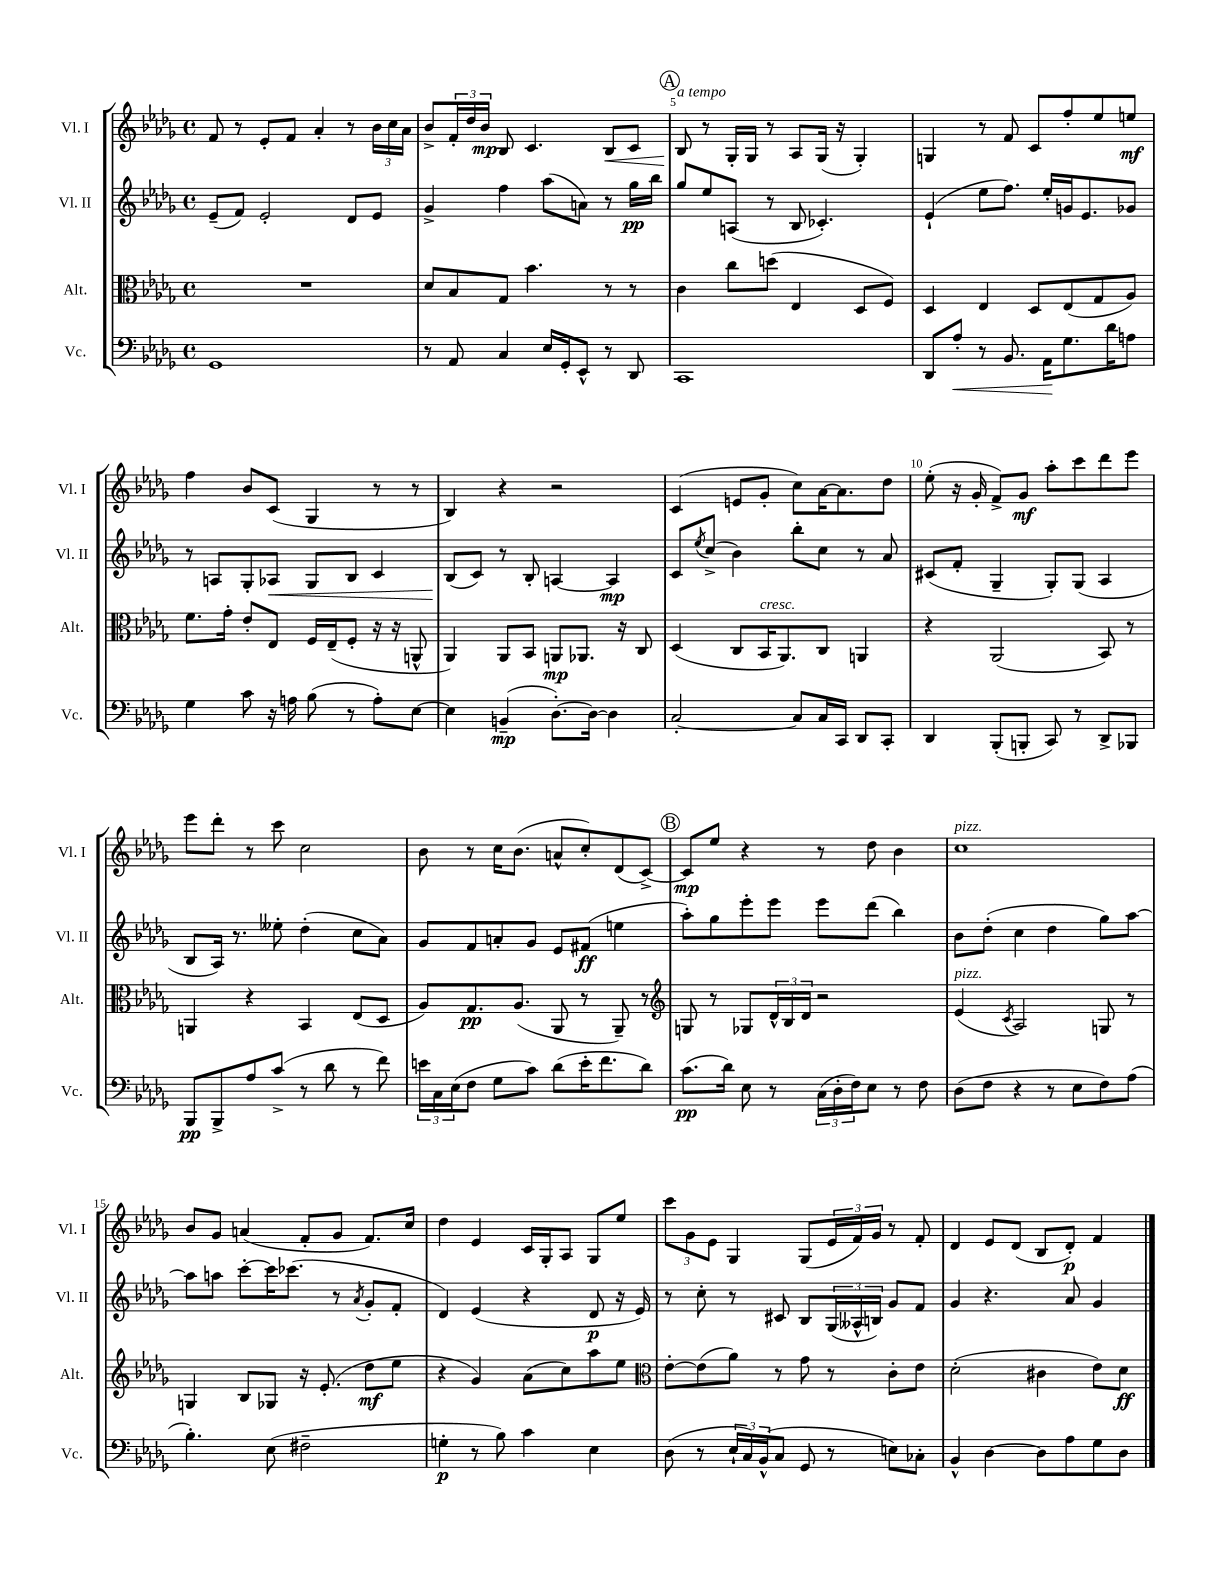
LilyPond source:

<<
\new StaffGroup <<
\new Staff = "s0" \with { instrumentName = "Vl. I" shortInstrumentName = "Vl. I" } {
    \clef treble \key des \major \defaultTimeSignature \time 4/4
    f'8 r8 ees'8-. f'8 aes'4-. r8 \tuplet 3/2 { bes'16 c''16 aes'16 } |
    bes'8-> \tuplet 3/2 { f'16-. des''16 bes'16\mp } bes8 c'4. bes8\< c'8 |
    \mark \markup { \circle "A" } bes8\!^\markup { \italic "a tempo" } r8 ges16-. ges16 r8 aes8 ges16( r16 ges4-.) |
    g4 r8 f'8 c'8 f''8-. ees''8 e''8\mf |
    f''4 bes'8 c'8( ges4 r8 r8 |
    bes4) r4 r2 |
    c'4( e'8 ges'8-. c''8) aes'16~ aes'8. des''8 |
    ees''8-.( r16 ges'16-. f'8->) ges'8\mf aes''8-. c'''8 des'''8 ees'''8 |
    ees'''8 des'''8-. r8 c'''8 c''2 |
    bes'8 r8 c''16 bes'8.( a'8-^ c''8-.) des'8( c'8~->) |
    \mark \markup { \circle "B" } c'8\mp ees''8 r4 r8 des''8 bes'4 |
    c''1^\markup { \italic "pizz." } |
    bes'8 ges'8 a'4( f'8-. ges'8 f'8.) c''16 |
    des''4 ees'4 c'16 ges16-. aes8 ges8 ees''8 |
    \tuplet 3/2 { c'''8 ges'8 ees'8 } ges4 ges8( \tuplet 3/2 { ees'16 f'16) ges'16 } r8 f'8-. |
    des'4 ees'8 des'8( bes8 des'8-.\p) f'4 \bar "|." |
}
\new Staff = "s1" \with { instrumentName = "Vl. II" shortInstrumentName = "Vl. II" } {
    \clef treble \key des \major \defaultTimeSignature \time 4/4
    ees'8--( f'8) ees'2-. des'8 ees'8 |
    ges'4-> f''4 aes''8( a'8) r8 ges''16\pp bes''16 |
    \mark \markup { \circle "A" } ges''8 ees''8 a8( r8 bes8 ces'4.-.) |
    ees'4-!( ees''8 f''8.) ees''16-. g'16 ees'8. ges'8 |
    r8 a8 ges8-. aes8\< ges8 bes8 c'4 |
    bes8\!( c'8) r8 bes8-. a4~ a4\mp |
    c'8 \acciaccatura { ees''8 } c''8->( bes'4) bes''8-. c''8 r8 aes'8 |
    cis'8( f'8-. ges4-- ges8-.) ges8( aes4 |
    bes8 aes16) r8. eeses''8-. des''4-.( c''8 aes'8) |
    ges'8 f'8 a'8-. ges'8 ees'8 fis'8\ff( e''4 |
    \mark \markup { \circle "B" } aes''8-.) ges''8 ees'''8-. ees'''8 ees'''8 des'''8( bes''4) |
    bes'8 des''8-.( c''4 des''4 ges''8) aes''8~ |
    aes''8 a''8 c'''8~-. c'''16 ces'''8.( r8 \acciaccatura { aes'8 } ges'8-. f'8-. |
    des'4) ees'4( r4 des'8\p r16 ees'16) |
    r8 c''8-. r8 cis'8 bes8 \tuplet 3/2 { ges16( aeses16-^ b16) } ges'8 f'8 |
    ges'4 r4. aes'8 ges'4 \bar "|." |
}
\new Staff = "s2" \with { instrumentName = "Alt." shortInstrumentName = "Alt." } {
    \clef alto \key des \major \defaultTimeSignature \time 4/4
    R1 |
    des'8 bes8 ges8 bes'4. r8 r8 |
    \mark \markup { \circle "A" } c'4 c''8 d''8( ees4 des8 f8) |
    des4 ees4 des8 ees8( ges8 aes8) |
    f'8. ges'16-. ees'8-. ees8 f16 ees16--( f8-. r16 r16 a,8-^ |
    aes,4) aes,8 bes,8 a,8\mp aes,8. r16 c8 |
    des4( c8 bes,16^\markup { \italic "cresc." } aes,8.) c8 a,4 |
    r4 aes,2( bes,8) r8 |
    a,4 r4 bes,4 ees8( des8 |
    aes8) ges8.\pp aes8.( aes,8 r8 aes,8--) r8 |
    \mark \markup { \circle "B" } \clef treble g8 r8 ges8 \tuplet 3/2 { des'16-^ bes16 des'16 } r2 |
    ees'4^\markup { \italic "pizz." }( \acciaccatura { c'8 } aes2) g8 r8 |
    g4 bes8 ges8 r16 ees'8.-.( des''8\mf ees''8 |
    r4 ges'4) aes'8( c''8) aes''8 ees''8 |
    \clef alto ees'8~-. ees'8( aes'8) r8 ges'8 r8 c'8-. ees'8 |
    des'2-.( cis'4 ees'8) des'8\ff \bar "|." |
}
\new Staff = "s3" \with { instrumentName = "Vc." shortInstrumentName = "Vc." } {
    \clef bass \key des \major \defaultTimeSignature \time 4/4
    ges,1 |
    r8 aes,8 c4 ees16 ges,16-. ees,8-^ r8 des,8 |
    \mark \markup { \circle "A" } c,1 |
    des,8 aes8-.\< r8 bes,8. aes,16\! ges8. des'16 a8 |
    ges4 c'8 r16 a16 bes8( r8 a8-.) ees8~ |
    ees4 b,4--\mp( des8.~-.) des16~ des4 |
    c2~-. c8 c16 c,16 des,8 c,8-. |
    des,4 bes,,8-.( b,,8-. c,8) r8 des,8-> bes,,8 |
    bes,,8\pp bes,,8-> aes8 c'8->( r8 des'8 r8 f'8) |
    \tuplet 3/2 { e'16 c16 ees16( } f8 ges8 c'8) des'8( e'16-. f'8. des'8) |
    \mark \markup { \circle "B" } c'8.\pp( des'16) ees8 r8 \tuplet 3/2 { c16( des16-. f16) } ees8 r8 f8 |
    des8( f8 r4 r8 ees8 f8) aes8( |
    bes4.-.) ees8( fis2-- |
    g4-.\p r8 bes8) c'4 ees4 |
    des8( r8 \tuplet 3/2 { ees16-! c16) bes,16-^( } c8 ges,8 r8 e8) ces8-. |
    bes,4-^ des4~ des8 aes8 ges8 des8 \bar "|." |
}
>>
>>
\layout { \context { \Score currentBarNumber = #3 \override BarNumber.break-visibility = ##(#f #t #t) barNumberVisibility = #(every-nth-bar-number-visible 5) } }
